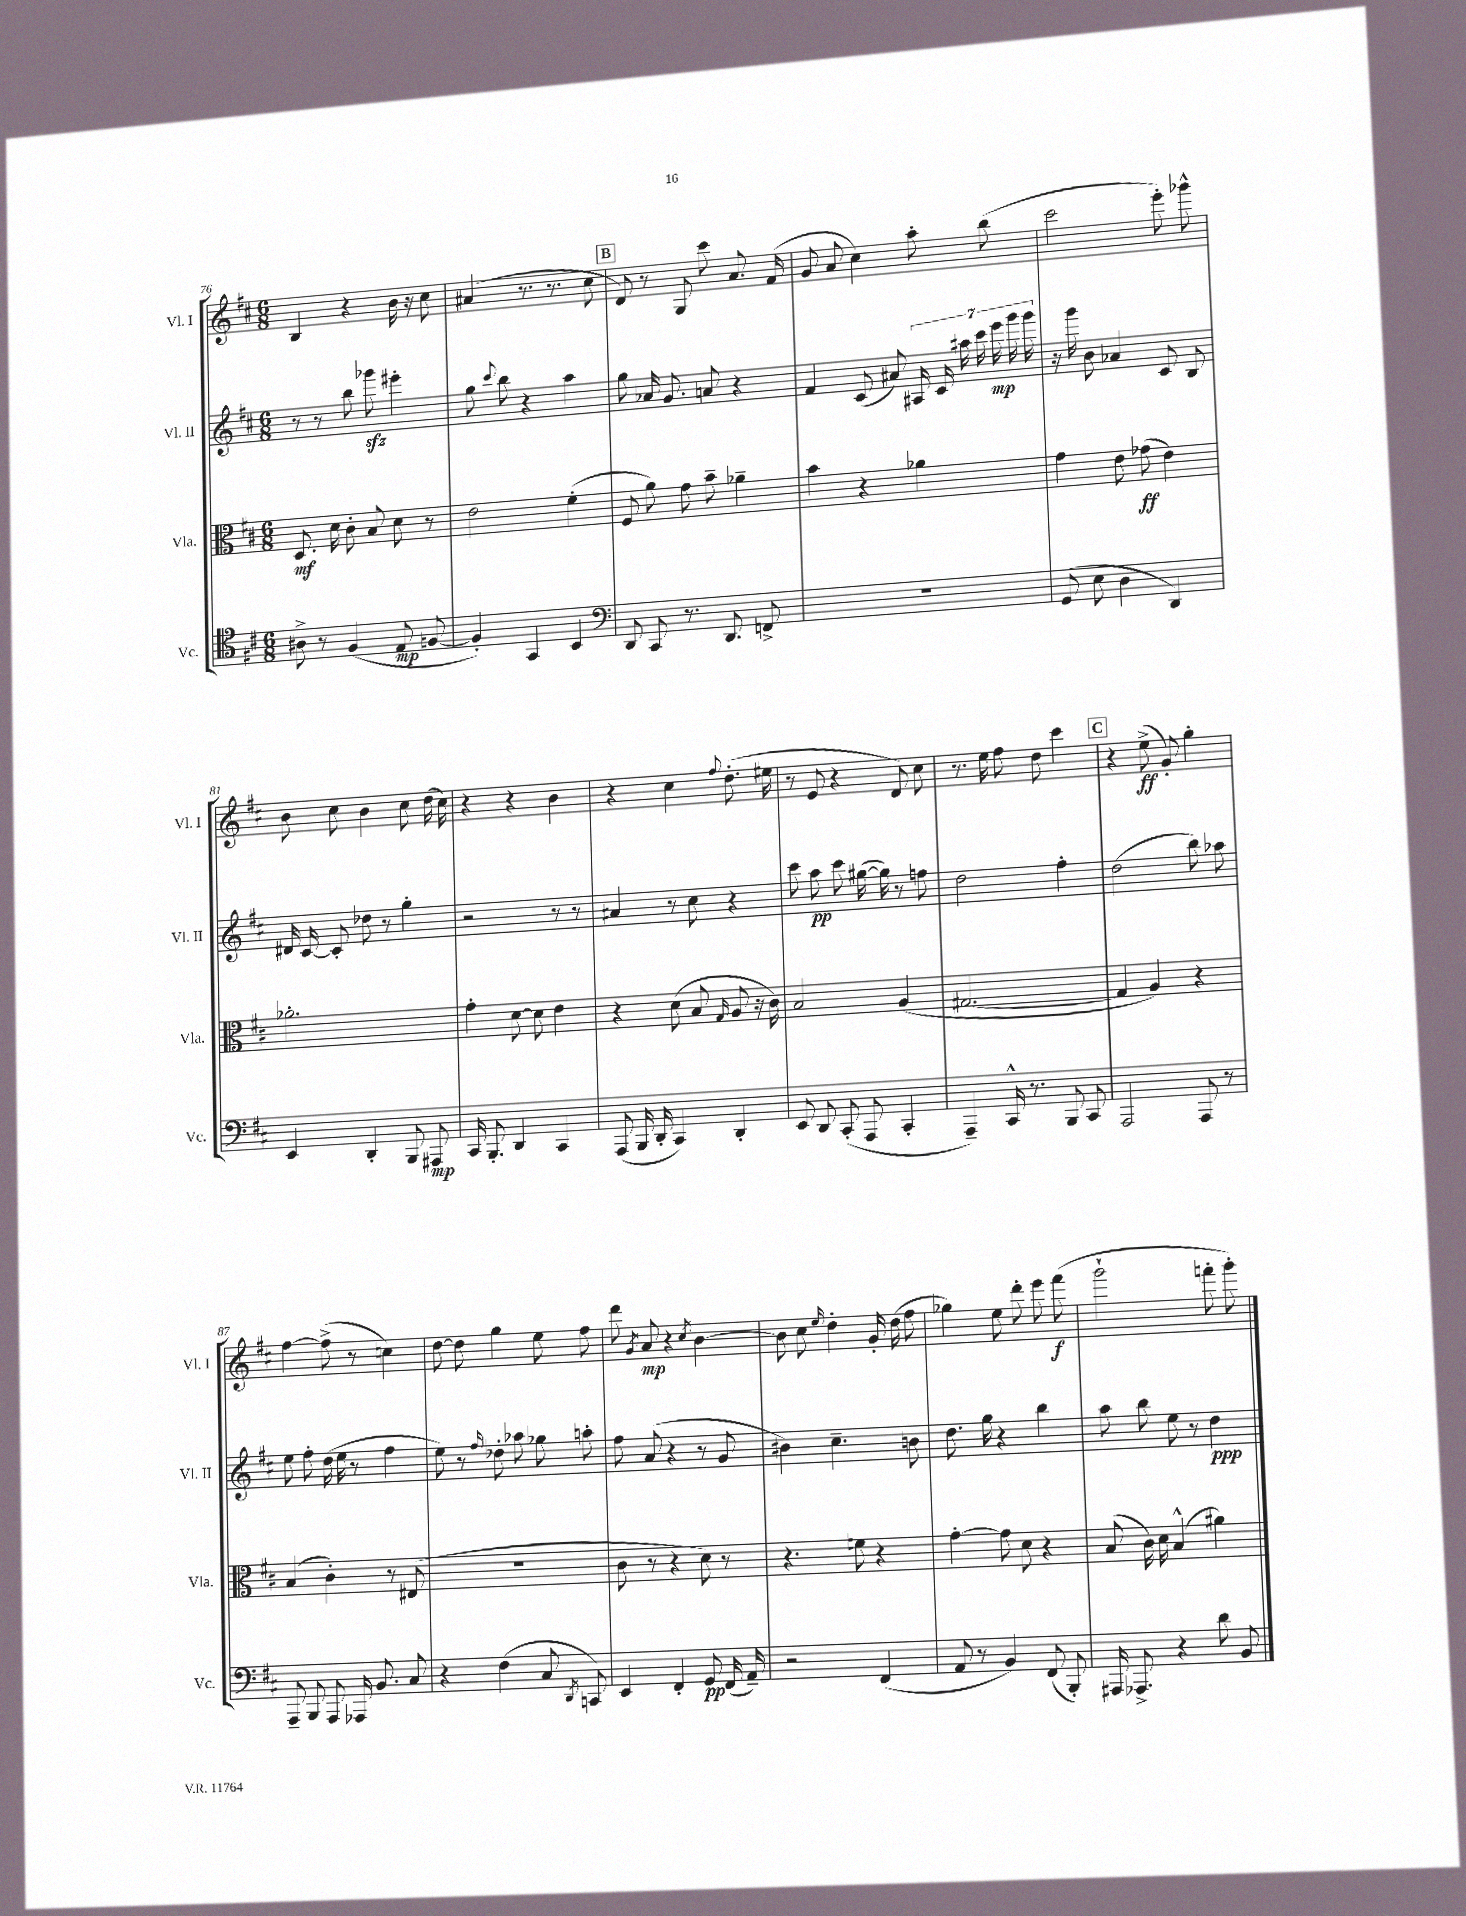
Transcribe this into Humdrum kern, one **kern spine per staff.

**kern	**dynam	**kern	**dynam	**kern	**dynam	**kern	**dynam
*part4	*part4	*part3	*part3	*part2	*part2	*part1	*part1
*staff4	*staff4	*staff3	*staff3	*staff2	*staff2	*staff1	*staff1
*I"Vc.	*	*I"Vla.	*	*I"Vl. II	*	*I"Vl. I	*
*I'Vc.	*	*I'Vla.	*	*I'Vl. II	*	*I'Vl. I	*
*clefC4	*	*clefC3	*	*clefG2	*	*clefG2	*
*k[f#c#]	*	*k[f#c#]	*	*k[f#c#]	*	*k[f#c#]	*
*M6/8	*	*M6/8	*	*M6/8	*	*M6/8	*
=76	=76	=76	=76	=76	=76	=76	=76
8A#X^\	.	8.D/	mf	8r	.	4B/	.
8r	.	.	.	8r	.	.	.
.	.	16d\	.	.	.	.	.
(4F#/	.	8c#'\	.	8bb\	.	4r	.
.	.	8B/	.	8ggg-Xzz\	.	.	.
8E/	mp	8d\	.	4eee#X'\	.	16b\	.
.	.	.	.	.	.	16r	.
[8Fn/	.	8r	.	.	.	8cc#\	.
=77	=77	=77	=77	=77	=77	=77	=77
4F'/])	.	2e\	.	8gg\	.	(4a#X/	.
.	.	.	.	8qqccc#/	.	.	.
.	.	.	.	8bb\	.	.	.
4GG/	.	.	.	4r	.	8.r	.
.	.	.	.	.	.	8.r	.
4BB/	.	(4f#'\	.	4aa\	.	.	.
.	.	.	.	.	.	8cc#\	.
!!LO:REH:place=s1:t=B
=78	=78	=78	=78	=78	=78	=78	=78
*clefF4	*	*	*	*	*	*	*
8DD/	.	8F#/	.	8gg\	.	8d/)	.
8CC#/	.	8a\)	.	16a-X/	.	8r	.
.	.	.	.	8.g/	.	.	.
8.r	.	8g\	.	.	.	8G/	.
.	.	8b~\	.	8an/	.	8ccc#\	.
8.DD/	.	.	.	.	.	.	.
.	.	4a-X~\	.	4r	.	8.a/	.
8FFn^/	.	.	.	.	.	.	.
.	.	.	.	.	.	(16f#/	.
=79	=79	=79	=79	=79	=79	=79	=79
2.r	.	4b\	.	4f#/	.	8g/	.
.	.	.	.	.	.	8a/	.
.	.	4r	.	(8c#/	.	4cc#\)	.
.	.	.	.	8a#X/)	.	.	.
.	.	4a-X\	.	28A#X/	.	8aa'\	.
.	.	.	.	28c#/	.	.	.
.	.	.	.	28aa#X\	.	.	.
.	.	.	.	28ccc#\	.	.	.
.	.	.	.	.	.	(8bb\	.
.	.	.	.	28eee\	mp	.	.
.	.	.	.	28ggg\	.	.	.
.	.	.	.	28ggg\	.	.	.
=80	=80	=80	=80	=80	=80	=80	=80
(8GG/	.	4g\	.	16r	.	2ccc#\	.
.	.	.	.	16ggg\	.	.	.
8E\	.	.	.	8b\	.	.	.
4D\	.	8e\	.	4a-X/	.	.	.
.	.	(8g-X\	ff	.	.	.	.
4DD/)	.	4e\)	.	8c#/	.	8eee'\)	.
.	.	.	.	8B/	.	8ggg-X^^\	.
!!LO:LB:g=z
=81	=81	=81	=81	=81	=81	=81	=81
4EE/	.	2.a-X'\	.	16d#X/	.	8b\	.
.	.	.	.	[16c#/	.	.	.
.	.	.	.	8c#'/]	.	8cc#\	.
4DD'/	.	.	.	8dd-X\	.	4b\	.
.	.	.	.	8r	.	.	.
8BBB/	.	.	.	4gg'\	.	8cc#\	.
8AAA#X/	mp	.	.	.	.	(16dd\	.
.	.	.	.	.	.	16cc#\)	.
=82	=82	=82	=82	=82	=82	=82	=82
16CC#/	.	4g'\	.	2r	.	4r	.
8.BBB'/	.	.	.	.	.	.	.
4DD/	.	[8d\	.	.	.	4r	.
.	.	8d\]	.	.	.	.	.
4CC#/	.	4e\	.	8r	.	4b\	.
.	.	.	.	8r	.	.	.
=83	=83	=83	=83	=83	=83	=83	=83
(8AAA/	.	4r	.	4a#X/	.	4r	.
16BBB/	.	.	.	.	.	.	.
16DD'/	.	.	.	.	.	.	.
4CC#/)	.	(8d\	.	8r	.	4cc#\	.
.	.	8B/	.	8cc#\	.	.	.
.	.	16qqG/	.	.	.	8qqff#/	.
4DD'/	.	8A/	.	4r	.	(8.dd'\	.
.	.	16r	.	.	.	.	.
.	.	16c#\)	.	.	.	16ee#X\	.
=84	=84	=84	=84	=84	=84	=84	=84
8EE/	.	2B/	.	8ccc#\	.	8r	.
8DD/	.	.	.	8aa\	pp	8e/	.
(8CC#'/	.	.	.	8ccc#\	.	4r	.
8AAA/	.	.	.	([16gg#X\	.	.	.
.	.	.	.	16gg#\])	.	.	.
4CC#'/	.	(4A/	.	8r	.	8d/)	.
.	.	.	.	8ffn\	.	8cc#\	.
=85	=85	=85	=85	=85	=85	=85	=85
4AAA~/)	.	[2.G#X/	.	2dd\	.	8.r	.
.	.	.	.	.	.	16ee\	.
16CC#^^/	.	.	.	.	.	8ff#\	.
8.r	.	.	.	.	.	.	.
.	.	.	.	.	.	8dd\	.
8BBB/	.	.	.	4ff#'\	.	4ccc#\	.
8CC#/	.	.	.	.	.	.	.
!!LO:REH:place=s1:t=C
=86	=86	=86	=86	=86	=86	=86	=86
2AAA/	.	4G#/]	.	(2dd\	.	4r	.
.	.	4A/)	.	.	.	(8ee^\	ff
.	.	.	.	.	.	8g'/)	.
8AAA/	.	4r	.	8bb\)	.	4gg'\	.
8r	.	.	.	8aa-X\	.	.	.
!!LO:LB:g=z
=87	=87	=87	=87	=87	=87	=87	=87
8AAA~/	.	(4B/	.	8ee\	.	[4ff#\	.
8BBB/	.	.	.	8ff#'\	.	.	.
8AAA/	.	4c#'\)	.	(16dd\	.	(8ff#^\]	.
.	.	.	.	16ee\	.	.	.
16AAA-X/	.	.	.	8r	.	8r	.
8.BB/	.	.	.	.	.	.	.
.	.	8r	.	4ff#\	.	4ccn\)	.
8C#/	.	(8E#X/	.	.	.	.	.
=88	=88	=88	=88	=88	=88	=88	=88
4r	.	2.r	.	8ee\)	.	[8dd\	.
.	.	.	.	8r	.	8dd\]	.
.	.	.	.	16qqff#/	.	.	.
(4F#\	.	.	.	8dd-X'\	.	4gg\	.
.	.	.	.	8aa-X\	.	.	.
8C#/	.	.	.	8gg-X\	.	8ee\	.
8qDD/	.	.	.	.	.	.	.
8CCn/)	.	.	.	8aan'\	.	8ff#\	.
=89	=89	=89	=89	=89	=89	=89	=89
4EE/	.	8c#\	.	8ff#\	.	8ddd\	.
.	.	.	.	.	.	8qg/	.
.	.	8r	.	(8a/	.	8a/	mp
4FF#'/	.	4r	.	4r	.	4r	.
.	.	.	.	.	.	8qcc#/	.
8GG/	pp	8d\)	.	8r	.	[4b\	.
(16FF#/	.	8r	.	8g/	.	.	.
16AA~/)	.	.	.	.	.	.	.
=90	=90	=90	=90	=90	=90	=90	=90
2r	.	4.r	.	4b#X\)	.	8b\]	.
.	.	.	.	.	.	8cc#\	.
.	.	.	.	.	.	16qqee/	.
.	.	.	.	4.cc#~\	.	4dd'\	.
.	.	8fn\	.	.	.	.	.
(4FF#/	.	4r	.	.	.	16g'/	.
.	.	.	.	.	.	(16dd\	.
.	.	.	.	8bn\	.	8ff#\	.
=91	=91	=91	=91	=91	=91	=91	=91
8AA/	.	[4g'\	.	8.dd\	.	4gg-X\)	.
8r	.	.	.	.	.	.	.
.	.	.	.	16gg\	.	.	.
4BB/)	.	8g\]	.	4r	.	8ee\	.
.	.	8d\	.	.	.	8ddd'\	.
(8FF#/	.	4r	.	4bb\	.	8eee\	.
8BBB'/)	.	.	.	.	.	(8fff#\	f
=92	=92	=92	=92	=92	=92	=92	=92
16AAA#X/	.	(8B/	.	8aa\	.	2ggg`\	.
8.AAA-X^/	.	.	.	.	.	.	.
.	.	16c#\)	.	8bb\	.	.	.
.	.	16d\	.	.	.	.	.
4r	.	(4B^^/	.	8ee\	.	.	.
.	.	.	.	8r	.	.	.
8d\	.	4a#X\)	.	4dd\	ppp	8fffn'\	.
8BB/	.	.	.	.	.	8ggg'\)	.
==	==	==	==	==	==	==	==
*-	*-	*-	*-	*-	*-	*-	*-
